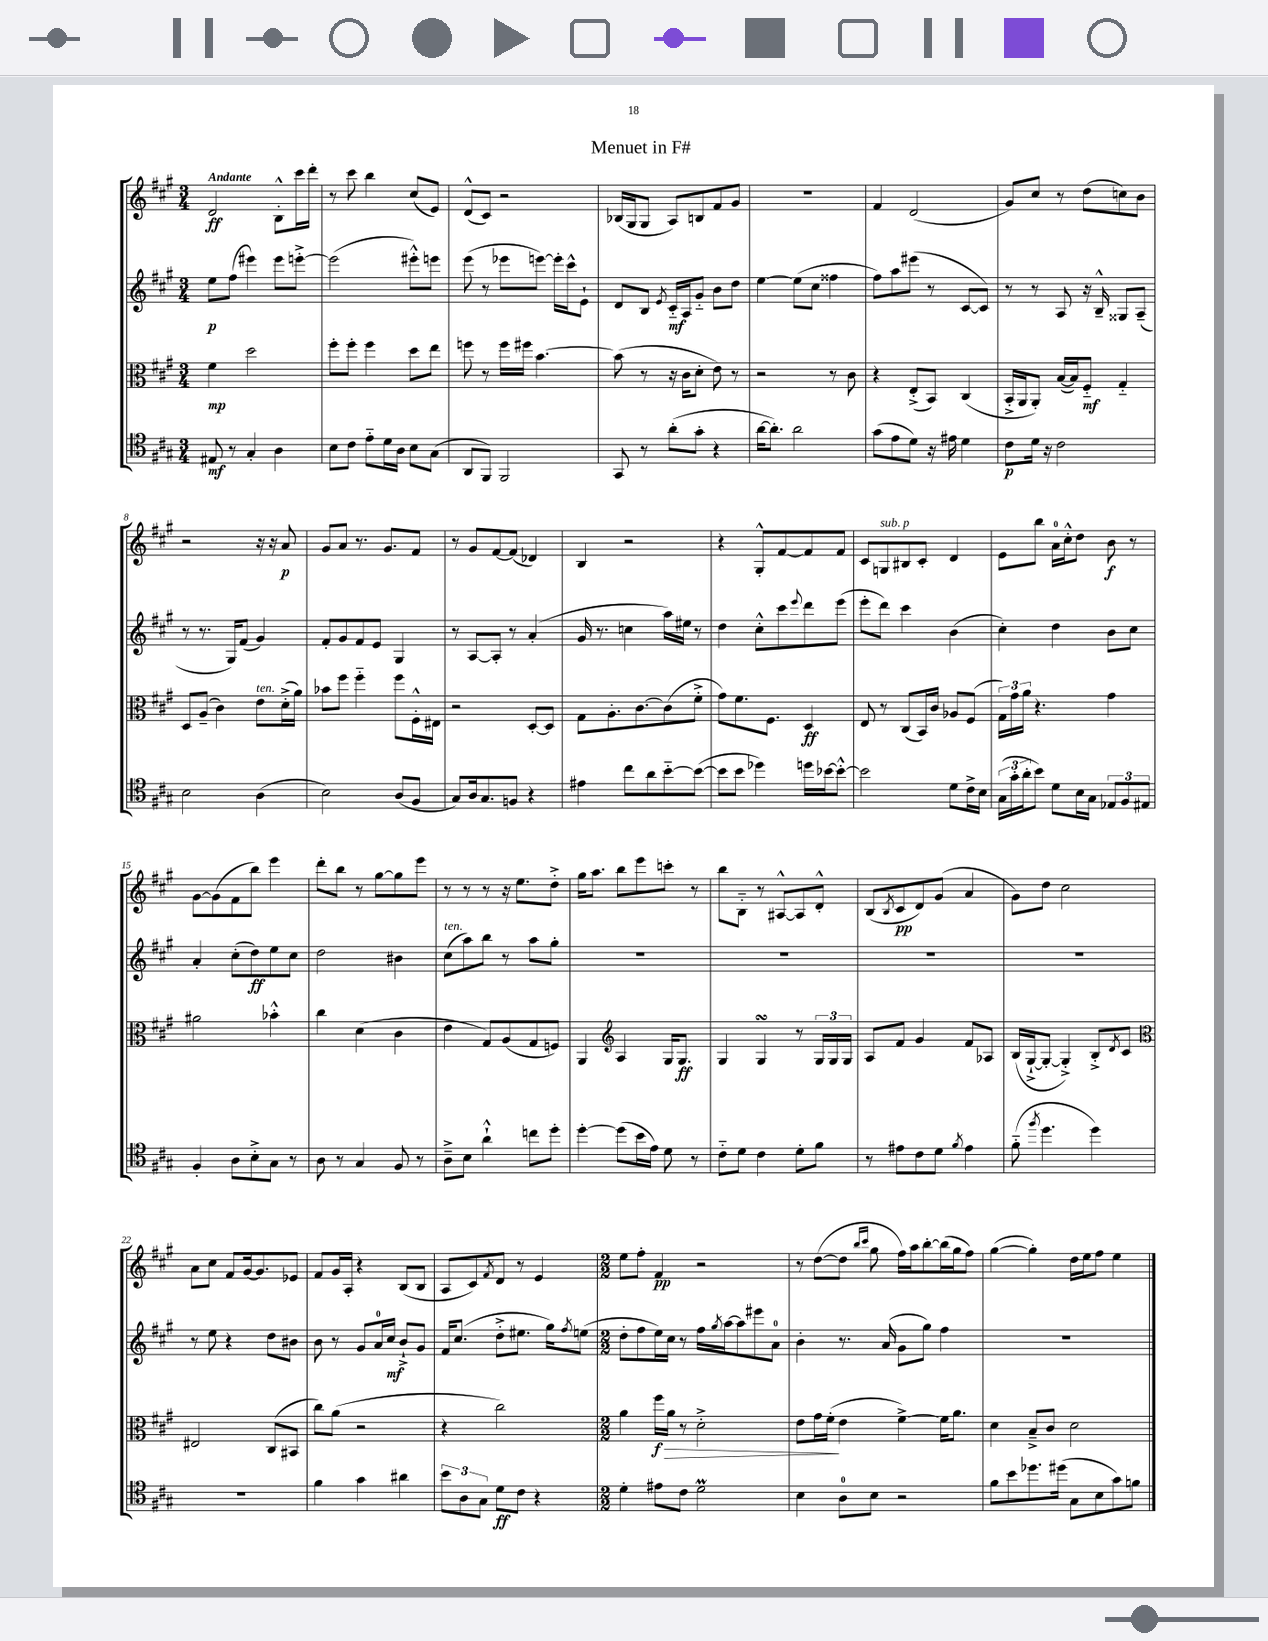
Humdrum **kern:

**kern	**kern	**kern	**kern
*staff4	*staff3	*staff2	*staff1
*clefC4	*clefC3	*clefG2	*clefG2
*k[f#c#g#]	*k[f#c#g#]	*k[f#c#g#]	*k[f#c#g#]
*M3/4	*M3/4	*M3/4	*M3/4
8E#/	4f#\	8ee\L	2d/
8r	.	(8ff#\J	.
4G#'/	2dd\	4eee#\)	.
4A\	.	8eee#\L	8B'^^\L
.	.	[8eee'^\J	16ccc#\L
.	.	.	16ddd'\JJ
=	=	=	=
8B\L	8ff#'\L	(2eee\]	8r
8c#\J	8ff#'\J	.	8ccc#\
8e'~\L	4ff#\	.	4bb\
16d\L	.	.	.
16A\JJ	.	.	.
8B\L	8dd\L	8eee#'^^\L)	(8cc#/L
(8G#\J	8ee\J	8eee\J	8e/J)
=	=	=	=
8AA/L	8ff\	(8eee\	(8d^^/L
8FF#/J)	8r	8r	8c#/J)
2FF#/	16ff\LL	8eee-\L	2r
.	16ff#\JJ	.	.
.	[4.b\	[8eee\J)	.
.	.	16eee'\]LL	.
.	.	16ccc#^^\J	.
.	.	8e`\J	.
=	=	=	=
8GG#/	(8b\]	8d/L	(16B-/LL
.	.	.	16G#/J
8r	8r	8B/J	8G#/J
.	.	8qe/	.
(8a'\L	16r	16c#'~/LL	8A/L)
.	16c#\LK	16A/J	.
8g#'\J	8d'\J	8g#'~/J	8B/
4r	8e\)	8b\L	8f#/
.	8r	8dd\J	8g#/J
=	=	=	=
[16a\LK	2r	[4ee\	2.r
8.a'\]J)	.	.	.
2a\	.	(8ee\]L	.
.	.	8cc#\J	.
.	8r	4ff##\	.
.	8c#\	.	.
=	=	=	=
(8g#\L	4r	8ff#\L)	4f#/
8e\	.	8aa\	.
8d\J)	(8E'^/L	(8eee#\J	(2d/
16r	8BB/J)	8r	.
16e#\	.	.	.
4d\	(4C#/	[8c#/L	.
.	.	8c#/]J)	.
=	=	=	=
8c#\L	16BB'^/LL	8r	8g#/L)
.	16AA/J	.	.
16d\Jk	8AA'/J)	8r	8cc#/J
16r	.	.	.
2c#\	([16B/LL	8A/	8r
.	16B/]J)	.	.
.	8F#'~/J	16r	(8dd\L
.	.	16B~^^/	.
.	4G#'~/	8G##/L	8cc\)
.	.	(8A~/J	8b\J
=	=	=	=
2B\	8D/L	8r	2r
.	(8A~/J	8.r	.
.	4c#\)	.	.
.	.	16G#/LK)	.
.	.	(8f#/J	.
(4A\	8e\L	4g#/)	16r
.	.	.	16r
.	(16d'^\L	.	8a/
.	16a\JJ)	.	.
=	=	=	=
2B\)	8b-\L	8f#'/L	8g#/L
.	8ff#\J	8g#/	8a/J
.	4ff#'~\	8f#/	8.r
.	.	8e/J	.
.	.	.	8.g#/L
(8A/L	8ff#\L	4G#/	.
8F#/J	16F#'^^\L	.	8f#/J
.	16E#\JJ	.	.
=	=	=	=
8G#/L)	2r	8r	8r
16A/k	.	[8A/L	8g#/L
8.G#/	.	.	.
.	.	8A'/]J	[8f#/
8F/J	.	8r	(8f#/]J
4r	[8D'/L	(4a'/	4d-/)
.	8D/]J	.	.
=	=	=	=
4e#\	8G#\L	16g#/	4B/
.	.	8.r	.
.	8.A'\	.	.
8cc#\L	.	4cc\	2r
.	[8.c#\	.	.
8a\	.	.	.
[8b'~\	(8c#\]	16aa\LL)	.
.	.	16ee#\JJ	.
(8b\_J	8f#'^\J	8r	.
=	=	=	=
8b\]L	8g#\L)	4dd\	4r
8b\J	8.f#\	.	.
4dd-\)	.	8cc#'^^\L	8G#'^^/L
.	8.F#\J	.	.
.	.	8ccc#\	[8f#/
.	.	8qqeee/	.
16dd\LL	4D/	8ddd\	8f#/]
[16b-\J	.	.	.
8b-'^^\_J	.	(8eee\J	8f#/J
=	=	=	=
2b-\]	8E/	8eee'\L	8c#/L
.	8r	8ddd\J)	8G/
.	(8C#/L	4ccc#\	8B#/
.	16BB/L)	.	8c#'/J
.	16c#/JJ	.	.
8d\L	8A-/L	(4b\	4d/
16c#^\L	(8F#/J	.	.
16B\JJ	.	.	.
=	=	=	=
(24G#\LL	24G#\LL)	4cc#'\)	8e\L
24g#'\	24g#\	.	.
24a'\J	24a\JJ	.	.
8b\J)	4.r	.	8bb\J
8d\L	.	4dd\	16a\LL
.	.	.	16cc#'^^\J
16B\L	.	.	8dd\J
16G#\JJ	.	.	.
12E-/L	4g#\	8b\L	8b\
12F#/	.	.	.
.	.	8cc#\J	8r
12E#/J	.	.	.
=	=	=	=
4F#'/	2a#\	4a'/	[8g#\L
.	.	.	(8g#\]
8A\L	.	(8cc#'\L	8f#\
8B'^\	.	8dd\)	8bb\J)
8G#\J	4b-'^^\	8ee\	4eee\
8r	.	8cc#\J	.
=	=	=	=
8A\	4cc#\	2dd\	8ddd'\L
8r	.	.	8bb\J
4G#/	(4d\	.	8r
.	.	.	[8gg#\L
8F#/	4c#\	4b#\	8gg#\]
8r	.	.	8eee\J
=	=	=	=
8A~^\L	4e\	(8cc#\L	8r
8B\J	.	8aa\)	8r
4a`^^\	8G#/L)	8bb\J	8r
.	(8A/	8r	16r
.	.	.	8.ee\L
8cc\L	8G#/	8aa\L	.
8dd'\J	8F/J)	8gg#'\J	8dd'^\J
=	=	=	=
[4dd'\	4AA/	2.r	16gg#\LK
.	.	.	8.aa\J
*	*clefG2	*	*
(8dd\]L	4A/	.	8bb\L
16b\L	.	.	8eee\
16e\JJ)	.	.	.
8d\	16G#/LK	.	8ccc'\J
.	8.G#/J	.	.
8r	.	.	8r
=	=	=	=
8c#'~\L	4G#/	2.r	8bb\L
8d\J	.	.	8B'~\J
4c#\	4G#/	.	8r
.	.	.	[8A#^^/L
8d'\L	8r	.	8A#/]
8f#\J	24G#/LL	.	8d'^^/J
.	24G#/	.	.
.	24G#/JJ	.	.
=	=	=	=
8r	8A/L	2.r	(8B/L
.	.	.	8qB/
8e#\L	8f#/J	.	8c#/
8c#\	4g#/	.	8d/)
8d\J	.	.	(8g#/J
8qf#/	.	.	.
4e#\	8f#/L	.	4a/
.	8A-/J	.	.
=	=	=	=
(8f#'~\	(16B/LL	2.r	8g#\L)
.	[16G#`^/J	.	.
8qff#/	.	.	.
4.dd\	8G#'/_J	.	8dd\J
.	4G#'^/])	.	2cc#\
4dd\)	8B'^/L	.	.
.	8qd/	.	.
.	8c#/J	.	.
=	=	=	=
*	*clefC3	*	*
2.r	2E#/	8r	8a\L
.	.	8ee\	8cc#\J
.	.	4r	8f#/L
.	.	.	[16g#/k
.	.	.	8.g#/]
.	(8C#/L	8dd\L	.
.	8BB#/J	8b#\J	8e-/J
=	=	=	=
4f#\	8cc#\L)	8b\	8f#/L
.	(8a\J	8r	16g#/L
.	.	.	16A'/JJ
4g#\	2r	8g#/L	4r
.	.	16a/L	.
.	.	16cc#/JJ	.
4a#\	.	8b`^/L	(8B/L
.	.	8g#/J	8B/J
=	=	=	=
12b\L	4r	16f#/LK	8A/L
.	.	(8.cc#/J	.
12A\	.	.	.
.	.	.	8c#/)
12G#\J	.	.	.
.	.	.	8qf#/
8d\L	2cc#\)	8dd'^\L	8d/J
8c#\J	.	8.ee#\J	8r
4r	.	.	4e/
.	.	16gg#\LK)	.
.	.	8qff#/	.
.	.	(8ee\J	.
=	=	=	=
*M2/2	*M2/2	*M2/2	*M2/2
4d'\	4a\	8dd'\L	8ee\L
.	.	8ff#\	8ff#'\J
8e#\L	16ff#\LL	16ee\L)	4f#/
.	16a\JJ	16cc#\JJ	.
8c#\J	8r	8r	.
2d\	2d'^\	16ff#\LL	2r
.	.	8qgg#/	.
.	.	[16aa\J	.
.	.	8aa\]	.
.	.	8eee#\	.
.	.	8a\J	.
=	=	=	=
4B\	8e\L	4b'\	8r
.	16g#\L	.	([8dd\L
.	(16f#'\JJ	.	.
8A\L	4e\	8.r	8dd\]J
.	.	.	16qqbb/LL
.	.	.	16qqccc#/JJ
8B\J	.	.	8gg#\
.	.	(16a/	.
2r	[4f#^\)	8g#\L	16ff#\LL)
.	.	.	16aa\J
.	.	8gg#\J)	[8bb'\
.	16f#\]LK	4ff#\	(16bb\]L
.	8.a\J	.	16gg#\J
.	.	.	8ff#\J)
=	=	=	=
8f#\L	4d\	1r	([4gg#\
8b\	.	.	.
8.dd-\	8B~^/L	.	4gg#'\])
.	8c#/J	.	.
(16dd#\Jk	.	.	.
8G#\L	2d\	.	16dd\LL
.	.	.	16ee\J
8B\	.	.	8ff#\J
8g#\)	.	.	4ee\
8f\J	.	.	.
==	==	==	==
*-	*-	*-	*-
